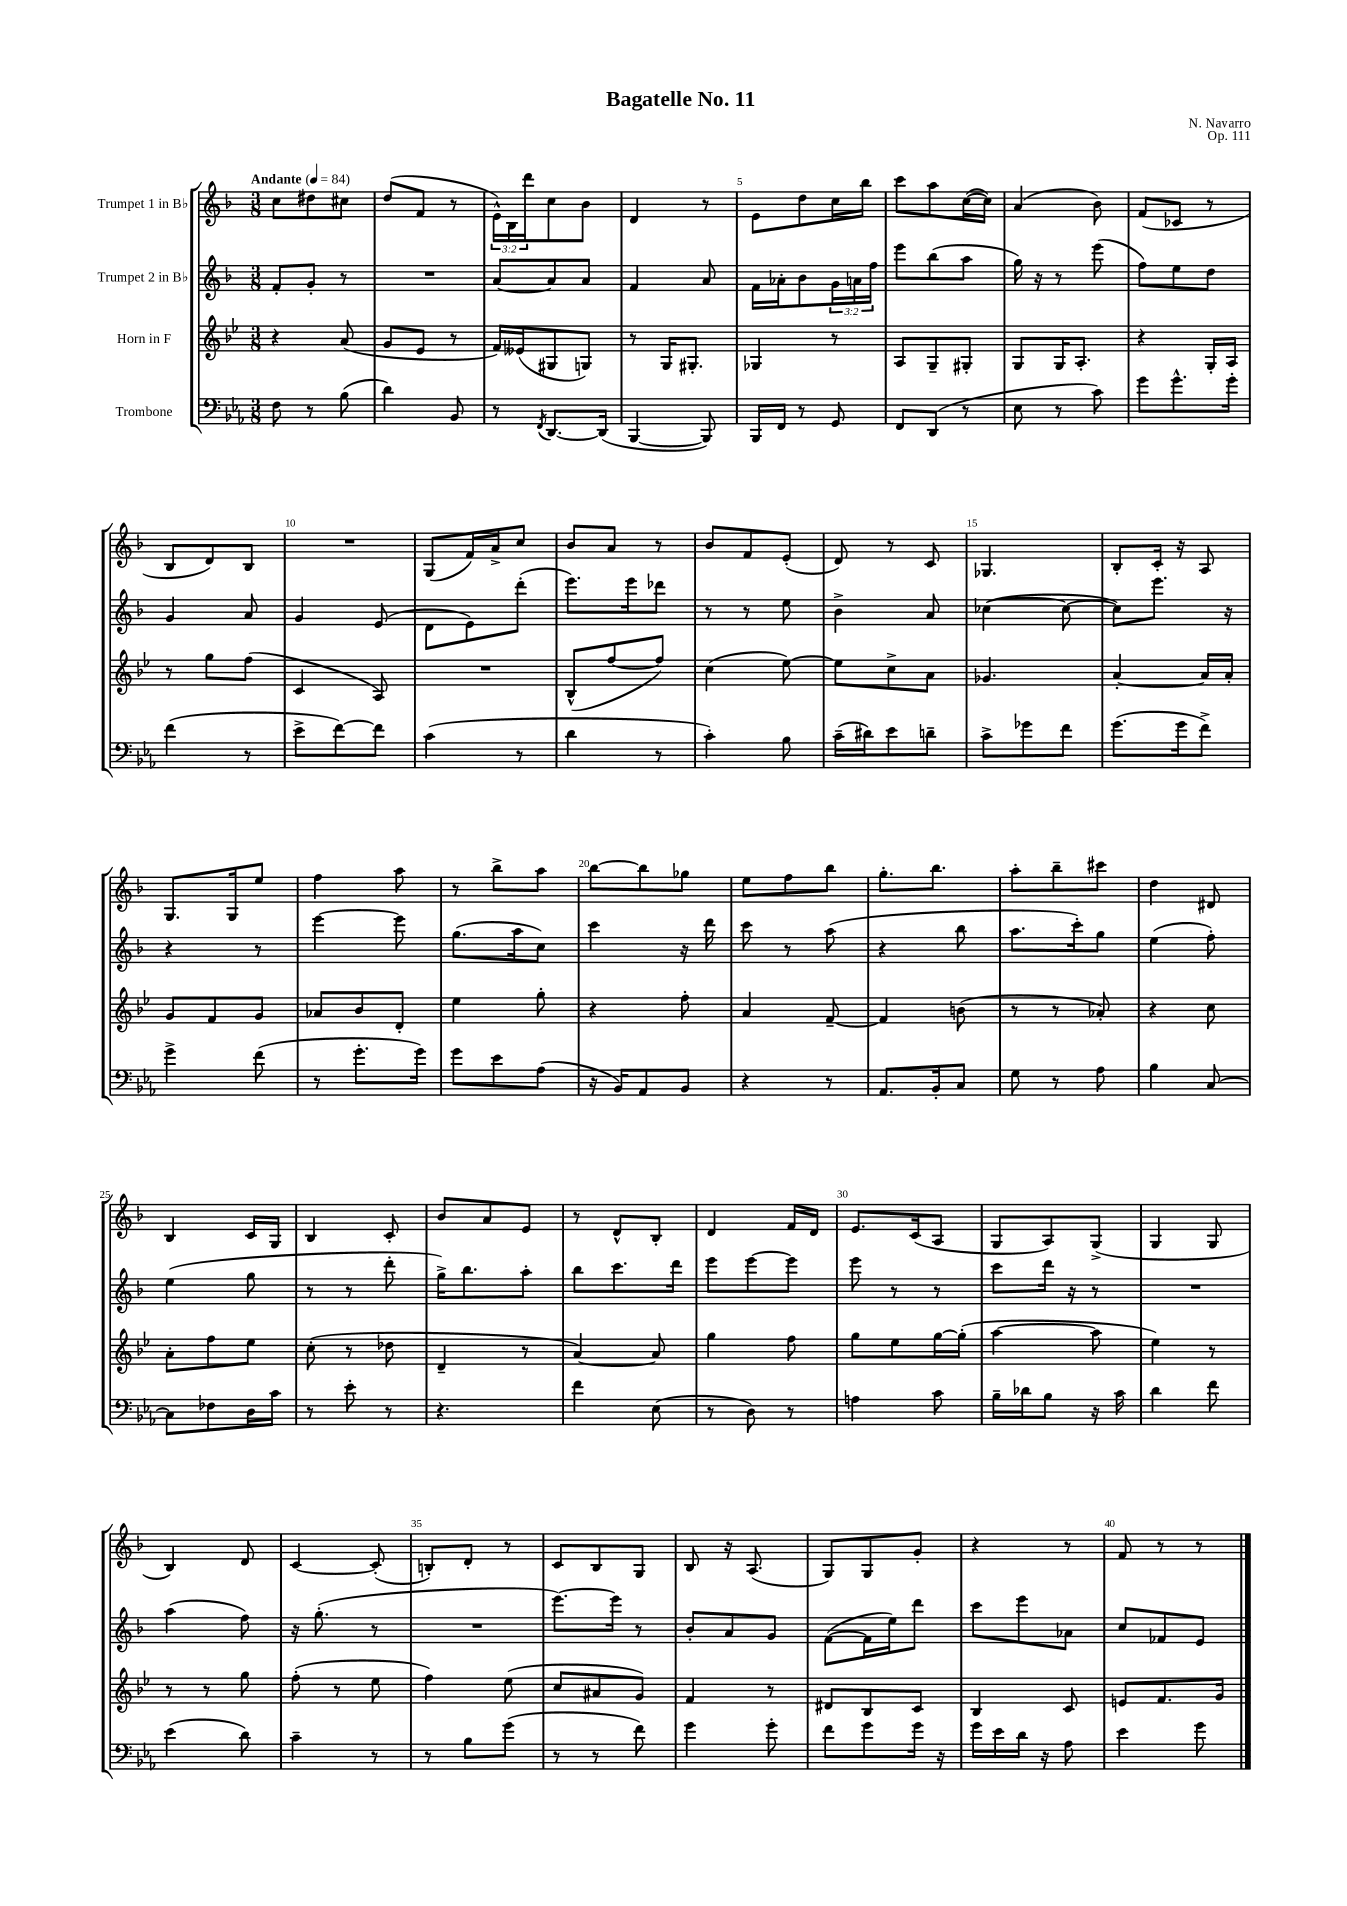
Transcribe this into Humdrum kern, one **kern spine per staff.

**kern	**kern	**kern	**kern
*staff4	*staff3	*staff2	*staff1
*clefF4	*clefG2	*clefG2	*clefG2
*k[b-e-a-]	*k[b-e-]	*k[b-]	*k[b-]
*M3/8	*M3/8	*M3/8	*M3/8
*MM84	*MM84	*MM84	*MM84
8F	4r	8f'	8cc
8r	.	8g'	8dd#
(8B-	(8a	8r	8cc#
=	=	=	=
4d)	8g	4.r	(8dd
.	8e-	.	8f
8BB-	8r	.	8r
=	=	=	=
8r	16f)	[8a	24e^^)
.	.	.	24B-
.	(16e--	.	.
.	.	.	24ddd
8qFF	.	.	.
[8.DD	8G#	8a]	8cc
.	8G)	8a	8b-
(16DD]	.	.	.
=	=	=	=
[4BBB-	8r	4f	4d
.	16G	.	.
.	8.G#'	.	.
8BBB-])	.	8a	8r
=	=	=	=
16BBB-	4G-	16f	8e
16FF	.	16a-'	.
8r	.	8b-	8dd
8GG	8r	24g	16cc
.	.	24a	.
.	.	.	16bb-
.	.	24ff	.
=	=	=	=
8FF	8A	8eee	8ccc
(8DD	8G~	(8bb-	8aa
8r	8G#'	8aa	([16cc
.	.	.	16cc])
=	=	=	=
8E-	8G	16gg)	(4a
.	.	16r	.
8r	16G	8r	.
.	8.A'	.	.
8c)	.	(8eee	8b-)
=	=	=	=
8g	4r	8ff)	(8f
8.g^^	.	8ee	8c-
.	16G'	8dd	8r
16g'	16A	.	.
=	=	=	=
(4f	8r	4g	8B-
.	8gg	.	8d)
8r	(8ff	8a	8B-
=	=	=	=
8e-^	4c	4g	4.r
[8f)	.	.	.
8f]	8A)	(8e	.
=	=	=	=
(4c	4.r	8d	(8G
.	.	8e)	16f)
.	.	.	16a^
8r	.	(8ddd'	8cc
=	=	=	=
4d	(8B-^^	8.eee)	8b-
.	[8ff	.	8a
.	.	16eee	.
8r	8ff])	8ddd-	8r
=	=	=	=
4c')	(4cc	8r	8b-
.	.	8r	8f
8B-	[8ee-)	8ee	(8e'
=	=	=	=
(16c~	8ee-]	4b-^	8d)
16d#)	.	.	.
8e-	8cc^	.	8r
8d~	8a	8a	8c
=	=	=	=
8c^	4.g-	([4cc-	4.G-
8g-	.	.	.
8f	.	8cc-_	.
=	=	=	=
(8.g	[4a'	8cc-])	8B-'
.	.	8.eee	16c'
16g	.	.	16r
8f^)	16a]	.	8A
.	16a'	16r	.
=	=	=	=
4g^	8g	4r	8.G
.	8f	.	.
.	.	.	16G
(8f	8g	8r	8ee
=	=	=	=
8r	8a-	[4eee	4ff
8.g'	8b-	.	.
.	8d'	8eee]	8aa
16g)	.	.	.
=	=	=	=
8g	4ee-	(8.gg	8r
8e-	.	.	8bb-^
.	.	16aa	.
(8A-	8gg'	8cc)	8aa
=	=	=	=
16r	4r	4ccc	[8bb-
16BB-)	.	.	.
8AA-	.	.	8bb-]
8BB-	8ff'	16r	8gg-
.	.	16ddd	.
=	=	=	=
4r	4a	8ccc	8ee
.	.	8r	8ff
8r	[8f~	(8aa	8bb-
=	=	=	=
8.AA-	4f]	4r	8.gg'
16BB-'	.	.	8.bb-
8C	(8b	8bb-	.
=	=	=	=
8G	8r	8.aa	8aa'
8r	8r	.	8bb-~
.	.	16ccc')	.
8A-	8a-')	8gg	8ccc#
=	=	=	=
4B-	4r	(4ee	4dd
[8C	8cc	8ff')	8d#
=	=	=	=
8C]	8a'	(4ee	4B-
8F-	8ff	.	.
16D	8ee-	8gg	16c
16c	.	.	16G
=	=	=	=
8r	(8cc'	8r	4B-
8e-'	8r	8r	.
8r	8dd-	8ddd'	8c'
=	=	=	=
4.r	4d~	16gg^)	8b-
.	.	8.bb-	.
.	.	.	8a
.	8r	8aa'	8e
=	=	=	=
4f	[4a)	8bb-	8r
.	.	8.ccc	8d^^
(8E-	8a]	.	8B-'
.	.	16ddd	.
=	=	=	=
8r	4gg	8eee	4d
8D)	.	[8eee	.
8r	8ff	8eee]	16f
.	.	.	16d
=	=	=	=
4A	8gg	8eee	8.e
.	8ee-	8r	.
.	.	.	(16c
8c	[16gg	8r	8A
.	(16gg']	.	.
=	=	=	=
16B-~	[4aa	8ccc	8G
16d-	.	.	.
8B-	.	16ddd	8A)
.	.	16r	.
16r	8aa]	8r	(8G^
16c	.	.	.
=	=	=	=
4d	4ee-)	4.r	4G
8f	8r	.	8G
=	=	=	=
(4e-	8r	(4aa	4B-)
.	8r	.	.
8d)	8gg	8ff)	8d
=	=	=	=
4c~	(8ff'	16r	[4c
.	.	(8.gg'	.
.	8r	.	.
8r	8ee-	8r	(8c']
=	=	=	=
8r	4ff)	4.r	8B')
8B-	.	.	8d'
(8g	(8ee-	.	8r
=	=	=	=
8r	8cc	[8.eee)	8c
8r	8a#	.	8B-
.	.	16eee]	.
8f)	8g)	8r	8G
=	=	=	=
4g	4f	8b-'	8B-
.	.	8a	16r
.	.	.	(8.A
8g'	8r	8g	.
=	=	=	=
8f	8d#	([8f	8G)
8g	8B-	16f]	8G
.	.	16ee)	.
16g	8c	8ddd	8g'
16r	.	.	.
=	=	=	=
16g	4B-	8ccc	4r
16e-	.	.	.
16d	.	8eee	.
16r	.	.	.
8A-	8c	8a-	8r
=	=	=	=
4e-	8e	8cc	8f
.	8.f	8f-	8r
8g	.	8e	8r
.	16g	.	.
==	==	==	==
*-	*-	*-	*-
